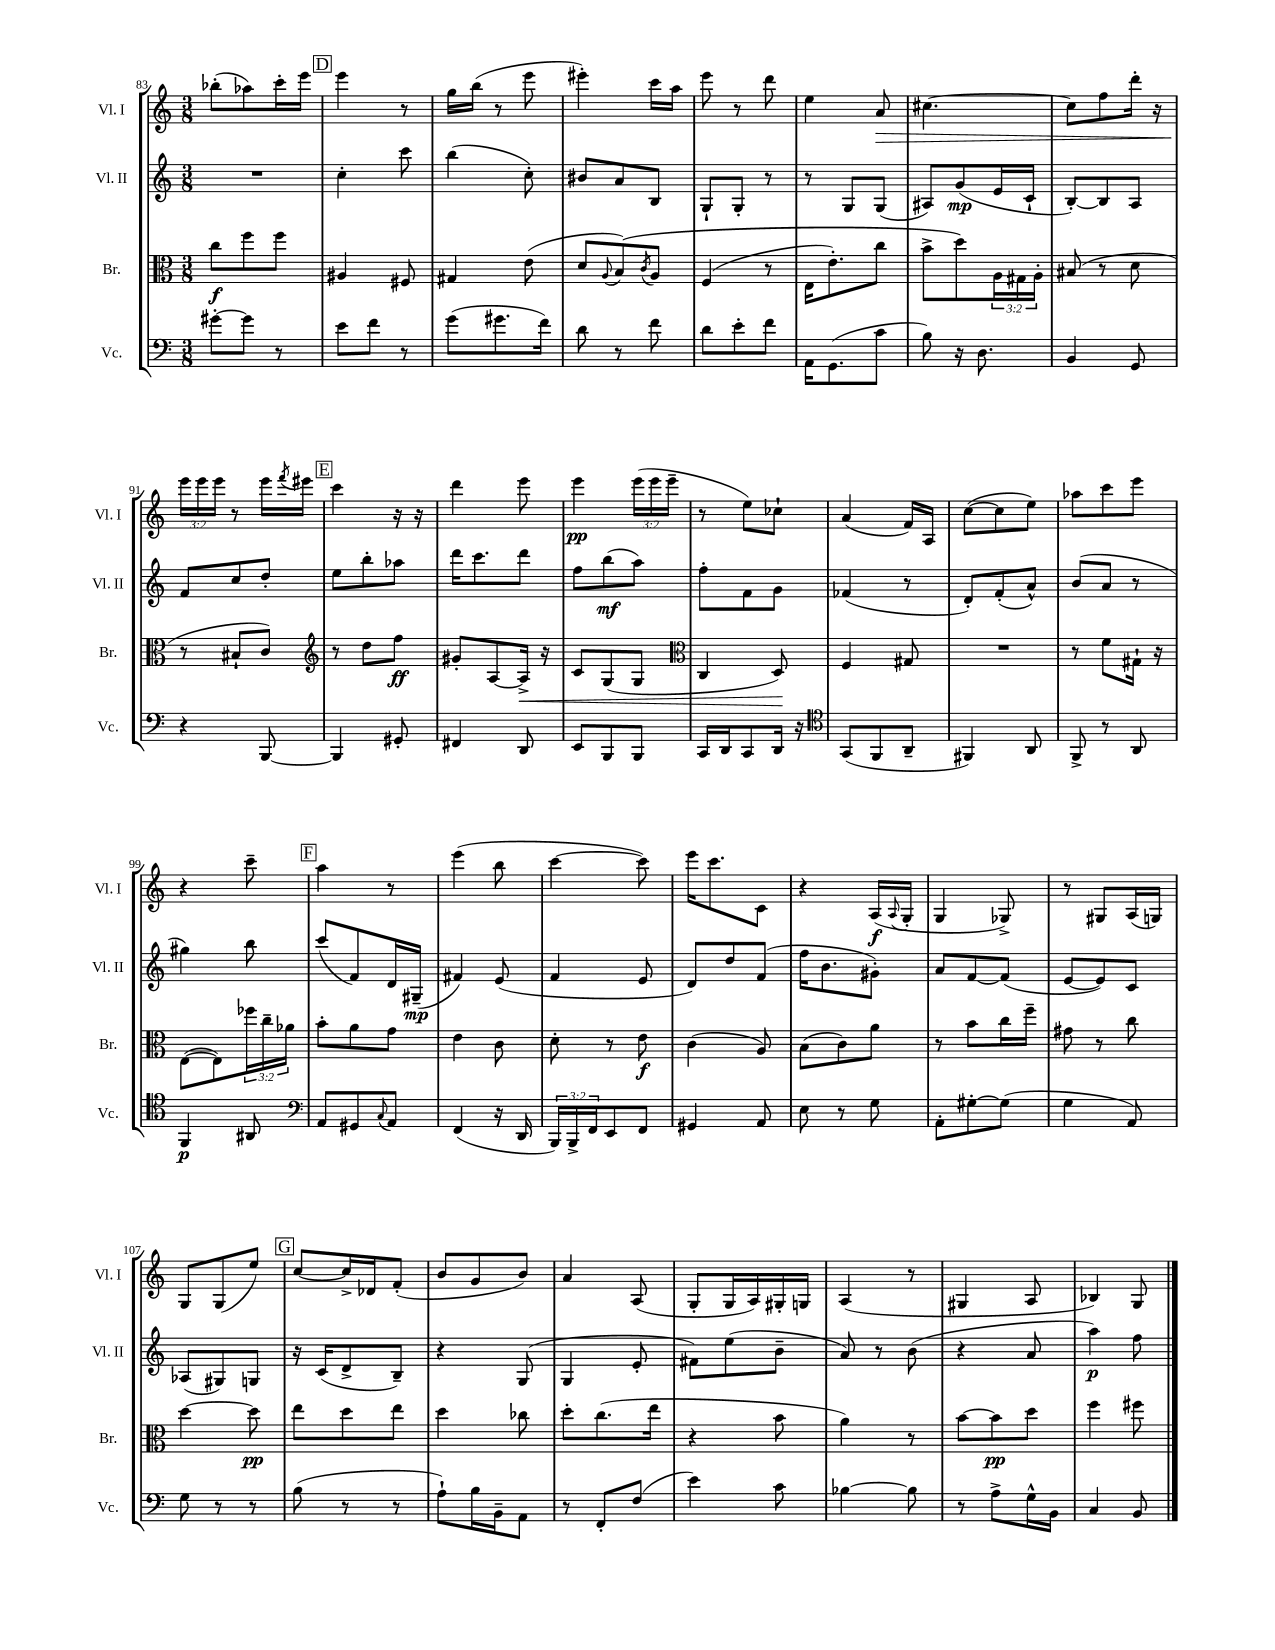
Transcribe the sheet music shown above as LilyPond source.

<<
\new StaffGroup <<
\new Staff = "s0" \with { instrumentName = "Vl. I" shortInstrumentName = "Vl. I" } {
    \clef treble \key c \major \numericTimeSignature \time 3/8 \override Staff.TupletNumber.text = #tuplet-number::calc-fraction-text
    bes''8-.( aes''8) c'''16-. e'''16 |
    \mark \markup { \box "D" } e'''4 r8 |
    g''16 b''16( r8 e'''8 |
    eis'''4-.) c'''16 a''16 |
    e'''8 r8 d'''8 |
    e''4 a'8\> |
    cis''4.~ |
    cis''8 f''8 d'''16-. r16 |
    \tuplet 3/2 { e'''16\! e'''16 e'''16 } r8 e'''16 \acciaccatura { f'''8 } eis'''16 |
    \mark \markup { \box "E" } c'''4 r16 r16 |
    d'''4 e'''8 |
    e'''4\pp \tuplet 3/2 { e'''16( e'''16 e'''16-- } |
    r8 e''8) ces''8-! |
    a'4( f'16) a16 |
    c''8~( c''8 e''8) |
    aes''8 c'''8 e'''8 |
    r4 c'''8-- |
    \mark \markup { \box "F" } a''4 r8 |
    e'''4( b''8 |
    c'''4~ c'''8) |
    e'''16 c'''8. c'8 |
    r4 a16\f( \appoggiatura { a8 } g16-. |
    g4 ges8->) |
    r8 gis8 a16( g16) |
    g8 g8( e''8) |
    \mark \markup { \box "G" } c''8~ c''16-> des'16 f'8-.( |
    b'8 g'8 b'8) |
    a'4 a8( |
    g8-. g16 a16) gis16-. g16 |
    a4( r8 |
    gis4 a8 |
    bes4) g8 \bar "|." |
}
\new Staff = "s1" \with { instrumentName = "Vl. II" shortInstrumentName = "Vl. II" } {
    \clef treble \key c \major \numericTimeSignature \time 3/8
    R4. |
    \mark \markup { \box "D" } c''4-. c'''8 |
    b''4( c''8-.) |
    bis'8 a'8 b8 |
    g8-! g8-. r8 |
    r8 g8 g8( |
    ais8) g'8\mp( e'16 c'16-! |
    b8~-.) b8 a8 |
    f'8 c''8 d''8-. |
    \mark \markup { \box "E" } e''8 b''8-. aes''8 |
    d'''16 c'''8. d'''8 |
    f''8 b''8\mf( a''8) |
    f''8-. f'8 g'8 |
    fes'4( r8 |
    d'8-.) f'8-.( a'8-^) |
    b'8( a'8 r8 |
    gis''4) b''8 |
    \mark \markup { \box "F" } c'''8( f'8) d'16 gis16--\mp( |
    fis'4) e'8( |
    f'4 e'8 |
    d'8) d''8 f'8( |
    f''16 b'8. gis'8-.) |
    a'8 f'8~ f'8( |
    e'8~ e'8) c'8 |
    aes8( gis8) g8 |
    \mark \markup { \box "G" } r16 c'16( d'8-> b8--) |
    r4 g8( |
    g4 e'8-. |
    fis'8) e''8( b'8-- |
    a'8) r8 b'8( |
    r4 a'8 |
    a''4\p) f''8 \bar "|." |
}
\new Staff = "s2" \with { instrumentName = "Br." shortInstrumentName = "Br." } {
    \clef alto \key c \major \numericTimeSignature \time 3/8 \override Staff.TupletNumber.text = #tuplet-number::calc-fraction-text
    c''8\f f''8 f''8 |
    \mark \markup { \box "D" } ais4 fis8 |
    gis4 e'8( |
    d'8 \appoggiatura { a8 } b8)\( \acciaccatura { c'8 } a8 |
    f4( r8 |
    e16 e'8.-.) c''8 |
    b'8-> d''8\) \tuplet 3/2 { a16 gis16 a16-. } |
    bis8( r8 d'8 |
    r8 bis8-! c'8) |
    \mark \markup { \box "E" } \clef treble r8 d''8 f''8\ff |
    gis'8-. a8~ a16->\< r16 |
    c'8 g8( g8 |
    \clef alto c4 d8\!) |
    f4 gis8 |
    R4. |
    r8 f'8 gis16-! r16 |
    e8~( e8) \tuplet 3/2 { fes''16 c''16-- aes'16 } |
    \mark \markup { \box "F" } b'8-. a'8 g'8 |
    e'4 c'8 |
    d'8-. r8 e'8\f |
    c'4( a8) |
    b8( c'8) a'8 |
    r8 b'8 c''16 f''16-- |
    gis'8 r8 c''8 |
    d''4~ d''8\pp |
    \mark \markup { \box "G" } e''8 d''8 e''8 |
    d''4 ces''8 |
    d''8-. c''8.( e''16 |
    r4 b'8 |
    a'4) r8 |
    b'8~ b'8\pp d''8 |
    f''4 fis''8 \bar "|." |
}
\new Staff = "s3" \with { instrumentName = "Vc." shortInstrumentName = "Vc." } {
    \clef bass \key c \major \numericTimeSignature \time 3/8 \override Staff.TupletNumber.text = #tuplet-number::calc-fraction-text
    gis'8~-. gis'8 r8 |
    \mark \markup { \box "D" } e'8 f'8 r8 |
    g'8( gis'8. f'16) |
    d'8 r8 f'8 |
    d'8 e'8-. f'8 |
    a,16 g,8.( c'8 |
    b8) r16 d8. |
    b,4 g,8 |
    r4 b,,8~ |
    \mark \markup { \box "E" } b,,4 gis,8-. |
    fis,4 d,8 |
    e,8 b,,8 b,,8 |
    c,16 d,16 c,8 d,16 r16 |
    \clef tenor g,8( f,8 a,8-- |
    fis,4) a,8 |
    f,8-> r8 a,8 |
    f,4\p ais,8 |
    \mark \markup { \box "F" } \clef bass a,8 gis,8 \appoggiatura { c8 } a,8 |
    f,4( r16 d,16 |
    \tuplet 3/2 { b,,16) b,,16-> f,16 } e,8 f,8 |
    gis,4 a,8 |
    e8 r8 g8 |
    a,8-. gis8~-. gis8( |
    g4 a,8) |
    g8 r8 r8 |
    \mark \markup { \box "G" } b8( r8 r8 |
    a8-!) b16 b,16-- a,8 |
    r8 f,8-. f8( |
    e'4) c'8 |
    bes4~ bes8 |
    r8 a8-> g16-^ b,16 |
    c4 b,8 \bar "|." |
}
>>
>>
\layout { \context { \Score currentBarNumber = #83 } }
